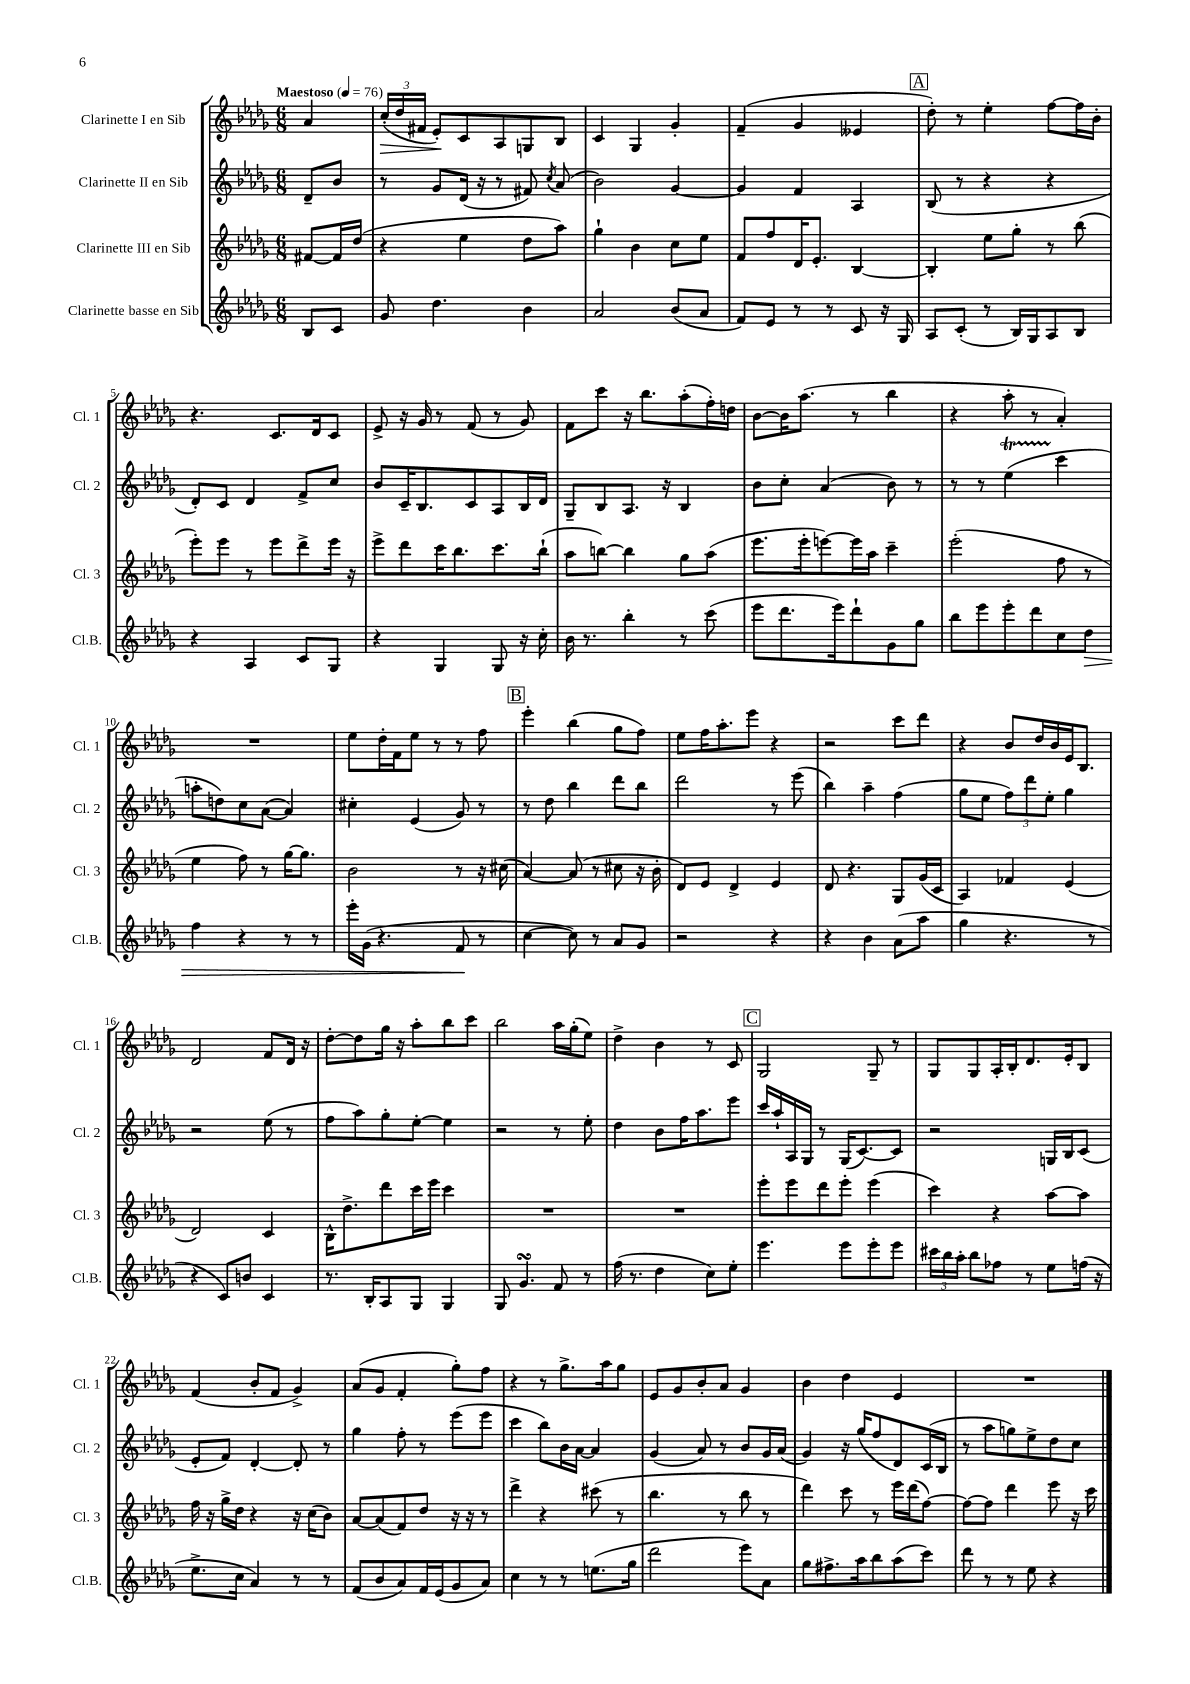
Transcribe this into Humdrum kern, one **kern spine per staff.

**kern	**kern	**kern	**kern
*staff4	*staff3	*staff2	*staff1
*clefG2	*clefG2	*clefG2	*clefG2
*k[b-e-a-d-g-]	*k[b-e-a-d-g-]	*k[b-e-a-d-g-]	*k[b-e-a-d-g-]
*M6/8	*M6/8	*M6/8	*M6/8
*MM76	*MM76	*MM76	*MM76
8B-/L	[8f#/L	8d-~/L	4a-/
8c/J	16f#/]L	8b-/J	.
.	(16dd-/JJ	.	.
=	=	=	=
8g-/	4r	8r	(24cc'/LL
.	.	.	24dd-/
.	.	.	24f#/JJ
4.dd-\	.	8g-/L	8e-'/L)
.	4ee-\	(16d-/Jk	8c/
.	.	16r	.
.	.	8r	8A-/
4b-\	8dd-\L	8f#/)	8G/
.	.	8qcc/	.
.	8aa-\J)	(8a-/	8B-/J
=	=	=	=
2a-/	4gg-`\	2b-\)	4c/
.	4b-\	.	4G-/
(8b-/L	8cc\L	[4g-/	4g-'/
8a-/J	8ee-\J	.	.
=	=	=	=
8f/L)	8f/L	4g-/]	(4f~/
8e-/J	8ff/	.	.
8r	16d-/K	4f/	4g-/
.	8.e-'/J	.	.
8r	.	.	.
8c/	[4B-/	4A-/	4e--/
16r	.	.	.
16G-/	.	.	.
=	=	=	=
8A-/L	4B-'/]	(8B-/	8dd-'\)
(8c'/J	.	8r	8r
8r	8ee-\L	4r	4ee-'\
16B-/LL)	8gg-'\J	.	.
16G-/J	.	.	.
8A-/	8r	4r	[8ff\L
8B-/J	(8bb-\	.	16ff\]L
.	.	.	16b-'\JJ
=	=	=	=
4r	8eee-'\L)	8d-'/L)	4.r
.	8eee-\J	8c/J	.
4A-/	8r	4d-/	.
.	8eee-\L	.	8.c/L
8c/L	8ddd-^\	8f^/L	.
.	.	.	16d-/k
8G-/J	16eee-\Jk	8cc/J	8c/J
.	16r	.	.
=	=	=	=
4r	8eee-^\L	8b-/L	8e-^/
.	8ddd-\	16c~/K	16r
.	.	8.B-/	16g-/
4G-/	16ccc\K	.	8r
.	8.bb-\	.	.
.	.	8c/	(8f/
8G-/	8.ccc\	8A-/	8r
16r	.	16B-/L	8g-/)
16cc'\	(16bb-`\Jk	16d-/JJ	.
=	=	=	=
16b-\	8aa-\L	8G-~/L	8f\L
8.r	.	.	.
.	[8bb\J)	8B-/	8ccc\J
4bb-'\	4bb\]	8.A-/J	16r
.	.	.	8.bb-\L
.	.	16r	.
8r	8gg-\L	4B-/	(8aa-'\
(8ccc\	(8aa-\J	.	16ff'\L)
.	.	.	16dd\JJ
=	=	=	=
8eee-\L	8.eee-\L	8b-\L	[8b-\L
8.ddd-\	.	8cc'\J	16b-\]K
.	16eee-'\k	.	(8.aa-\J
.	[8eee\)	(4a-/	.
16eee-\k)	.	.	.
8ddd-`\	16eee\]L	.	8r
.	16aa-\JJ	.	.
8g-\	4ccc~\	8b-\)	4bb-\
8gg-\J	.	8r	.
=	=	=	=
8bb-\L	(2eee-'\	8r	4r
8eee-\	.	8r	.
8eee-'\	.	(4ee-\	8aa-'\
8ddd-\	.	.	8r
8cc\	8ff\	4ccc\	4a-'/)
8dd-\J	8r	.	.
=	=	=	=
4ff\	4ee-\	8aa'\L	2.r
.	.	8dd\)	.
4r	8ff\)	8cc\	.
.	8r	([8a-\J	.
8r	[16gg-\LK	4a-/])	.
.	8.gg-\]J	.	.
8r	.	.	.
=	=	=	=
16eee-'\LL	2b-\	4cc#'\	8ee-\L
(16g-\JJ	.	.	.
4.r	.	.	16dd-'\L
.	.	.	16f\J
.	.	(4e-/	8ee-\J
.	.	.	8r
8f/	8r	8g-/)	8r
8r	16r	8r	8ff\
.	(16cc#\	.	.
=	=	=	=
[4cc\	[4a-/)	8r	4eee-'\
.	.	8dd-\	.
8cc\])	(8a-/]	4bb-\	(4bb-\
8r	8r	.	.
8a-/L	8cc#\	8ddd-\L	8gg-\L
8g-/J	16r	8bb-\J	8ff\J)
.	16b-'\	.	.
=	=	=	=
2r	8d-/L)	2ddd-\	8ee-\L
.	8e-/J	.	16ff\K
.	.	.	8.aa-'\
.	4d-^/	.	.
.	.	.	8eee-\J
4r	4e-/	8r	4r
.	.	(8eee-\	.
=	=	=	=
4r	8d-/	4bb-\)	2r
.	4.r	.	.
4b-\	.	4aa-~\	.
(8a-\L	8G-/L	(4ff\	8ccc\L
8aa-\J	(16g-/L	.	8ddd-\J
.	16c/JJ	.	.
=	=	=	=
4gg-\	4A-/)	8gg-\L	4r
.	.	8ee-\J	.
4.r	4f-/	12ff\L)	8b-/L
.	.	12ddd-\	.
.	.	.	16dd-/L
.	.	12ee-'\J	.
.	.	.	16b-/
.	(4e-/	4gg-\	16e-/J
.	.	.	8.B-/J
8r	.	.	.
=	=	=	=
4r	2d-/)	2r	2d-/
8c/L)	.	.	.
8b/J	.	.	.
4c/	4c/	(8ee-\	8f/L
.	.	8r	16d-/Jk
.	.	.	16r
=	=	=	=
8.r	16B-^^\LK	8ff\L	[8dd-'\L
.	8.dd-^\	.	.
.	.	8aa-\)	8dd-\]
16B-'/LK	.	.	.
8A-/	8ddd-\	8gg-'\	16gg-\Jk
.	.	.	16r
8G-/J	16ccc\L	[8ee-'\J	8aa-'\L
.	16eee-\JJ	.	.
4G-/	4ccc\	4ee-\]	8bb-\
.	.	.	8ccc\J
=	=	=	=
8G-/	2.r	2r	2bb-\
4.g-/	.	.	.
8f/	.	8r	16aa-\LL
.	.	.	(16gg-'\J
8r	.	8ee-'\	8ee-\J)
=	=	=	=
(16ff\	2.r	4dd-\	4dd-^\
8.r	.	.	.
4dd-\	.	8b-\L	4b-\
.	.	16ff\K	.
.	.	8.aa-\	.
8cc\L)	.	.	8r
8ee-'\J	.	8eee-\J	8c/
=	=	=	=
4.eee-\	8eee-'\L	16ccc/LL	2G-/
.	.	16aa-`/	.
.	8eee-\	16A-/	.
.	.	16G-/JJ	.
.	8ddd-\	8r	.
8eee-\L	8eee-'\J	(16G-/LK	.
.	.	[8.c/)	.
8eee-'\	(4eee-\	.	8G-~/
8eee-\J	.	8c/]J	8r
=	=	=	=
24ccc#\LL	4ccc\)	2r	8G-/L
24bb-\	.	.	.
24aa-'\JJ	.	.	.
8bb-\L	.	.	8G-/
8ff-\J	4r	.	16A-'/L
.	.	.	16B-'/J
8r	.	.	8.d-/
8ee-\L	[8aa-\L	16G/LL	.
.	.	16B-/J	16e-'/k
(16ff\Jk	8aa-\]J	(8c/J	8B-/J
16r	.	.	.
=	=	=	=
8.ee-^\L	16ff\	8e-'/L	(4f/
.	16r	.	.
.	16gg-^\LL	8f/J)	.
16cc\Jk	16dd-\JJ	.	.
4a-/)	4r	[4d-'/	8b-'/L
.	.	.	8f/J
8r	16r	8d-'/]	4g-^/)
.	(16cc\LK	.	.
8r	8b-\J)	8r	.
=	=	=	=
(8f/L	[8a-/L	4gg-\	(8a-/L
8b-/	(8a-/]	.	8g-/J
8a-/)	8f/)	8ff'\	4f'/
16f/L	8dd-/J	8r	.
(16e-/J	.	.	.
8g-/	16r	(8eee-\L	8gg-'\L)
.	16r	.	.
8a-/J)	8r	8eee-\J	8ff\J
=	=	=	=
4cc\	4ddd-^\	4ccc\	4r
8r	4r	8bb-\L)	8r
8r	.	16b-\L	8.gg-^\L
.	.	[16a-\JJ	.
(8.ee\L	(8ccc#\	4a-/]	.
.	.	.	16aa-\k
.	8r	.	8gg-\J
16gg-\Jk	.	.	.
=	=	=	=
2ddd-\	4.bb-\	(4g-/	8e-/L
.	.	.	8g-/
.	.	8a-/)	8b-'/
.	8r	8r	8a-/J
8eee-\L)	8bb-\	8b-/L	4g-/
8a-\J	8r	16g-/L	.
.	.	(16a-/JJ	.
=	=	=	=
8gg-\L	4ddd-\)	4g-/)	4b-\
8.ff#^\	.	.	.
.	8ccc\	16r	4dd-\
16aa-\k	.	(16gg-/LK	.
8bb-\	8r	8ff/	.
(8aa-\	16eee-\LL	8d-/)	4e-/
.	(16ddd-\J	.	.
8ccc\J)	[8ff\J)	(16c/L	.
.	.	16B-/JJ	.
=	=	=	=
8ddd-\	8ff\_L	8r	2.r
8r	8ff\]J	8aa-\L	.
8r	4ddd-\	8gg\)	.
8ee-\	.	8ee-^\	.
4r	8eee-\	8dd-\	.
.	16r	8cc\J	.
.	16ccc\	.	.
==	==	==	==
*-	*-	*-	*-
